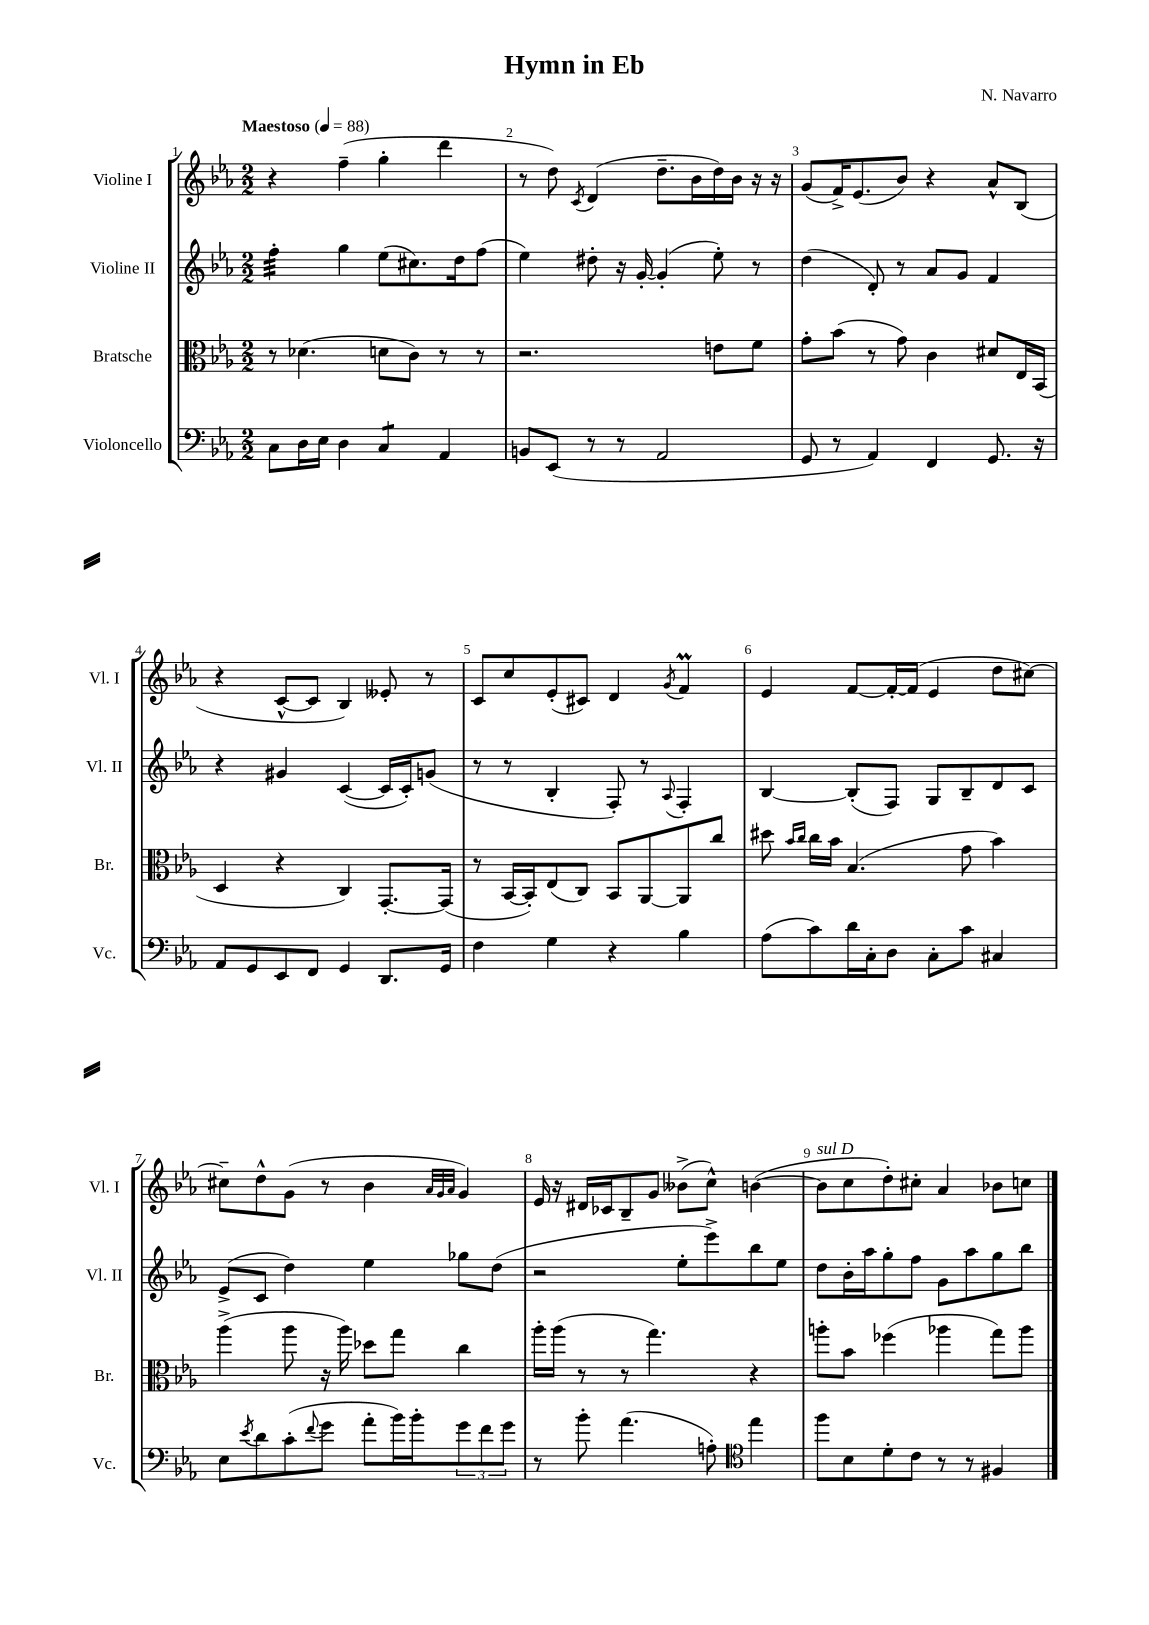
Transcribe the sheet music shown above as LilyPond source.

\header { title = "Hymn in Eb" composer = "N. Navarro" }
<<
\new StaffGroup <<
\new Staff = "s0" \with { instrumentName = "Violine I" shortInstrumentName = "Vl. I" } {
    \clef treble \key ees \major \numericTimeSignature \time 2/2 \tempo "Maestoso" 4 = 88
    r4 f''4--( g''4-. d'''4 |
    r8 d''8) \acciaccatura { c'8 } d'4( d''8.-- bes'16 d''16) bes'16 r16 r16 |
    g'8( f'16->) ees'8.( bes'8) r4 aes'8-^ bes8( |
    r4 c'8~-^ c'8 bes4) eeses'8-. r8 |
    c'8 c''8 ees'8-.( cis'8) d'4 \acciaccatura { g'8 } f'4\prall |
    ees'4 f'8~ f'16~-. f'16( ees'4 d''8 cis''8~) |
    cis''8-- d''8-^ g'8( r8 bes'4 \grace { aes'32 g'32 aes'32 } g'4) |
    ees'16 r16 dis'16 ces'16 bes8-- g'8 beses'8->( c''8-^) b'4~( |
    b'8^\markup { \italic "sul D" } c''8 d''8-.) cis''8-. aes'4 bes'8 c''8 \bar "|." |
}
\new Staff = "s1" \with { instrumentName = "Violine II" shortInstrumentName = "Vl. II" } {
    \clef treble \key ees \major \numericTimeSignature \time 2/2
    f''4:32-. g''4 ees''8( cis''8.) d''16 f''8( |
    ees''4) dis''8-. r16 g'16~-. g'4-.( ees''8-.) r8 |
    d''4( d'8-.) r8 aes'8 g'8 f'4 |
    r4 gis'4 c'4~( c'16 c'16-.) g'8( |
    r8 r8 bes4-. f8-.) r8 \appoggiatura { aes8 } f4-. |
    bes4~ bes8-.( f8) g8 bes8-- d'8 c'8 |
    ees'8->( c'8 d''4) ees''4 ges''8 d''8( |
    r2 ees''8-. ees'''8->) bes''8 ees''8 |
    d''8 bes'16-. aes''16 g''8-. f''8 g'8 aes''8 g''8 bes''8 \bar "|." |
}
\new Staff = "s2" \with { instrumentName = "Bratsche" shortInstrumentName = "Br." } {
    \clef alto \key ees \major \numericTimeSignature \time 2/2
    r8 des'4.( d'8 c'8) r8 r8 |
    r2. e'8 f'8 |
    g'8-. bes'8( r8 g'8) c'4 dis'8 ees16 bes,16( |
    d4 r4 c4) g,8.~-. g,16( |
    r8 bes,16~ bes,16-.) ees8( c8) bes,8 aes,8~ aes,8 c''8 |
    dis''8 \grace { bes'16 c''16 } c''16 bes'16 bes4.( g'8 bes'4) |
    aes''4->( aes''8 r16 aes''16) des''8 g''8 c''4 |
    aes''16-. aes''16( r8 r8 g''4.) r4 |
    a''8-. bes'8 fes''4( aes''4 g''8) aes''8 \bar "|." |
}
\new Staff = "s3" \with { instrumentName = "Violoncello" shortInstrumentName = "Vc." } {
    \clef bass \key ees \major \numericTimeSignature \time 2/2
    c8 d16 ees16 d4 c4:8 aes,4 |
    b,8 ees,8( r8 r8 aes,2 |
    g,8 r8 aes,4) f,4 g,8. r16 |
    aes,8 g,8 ees,8 f,8 g,4 d,8. g,16 |
    f4 g4 r4 bes4 |
    aes8( c'8) d'16 c16-. d8 c8-. c'8 cis4 |
    ees8 \acciaccatura { ees'8 } d'8 c'8-.( \appoggiatura { f'8 } g'8 aes'8-. bes'16) bes'16-. \tuplet 3/2 { g'8 f'8 g'8 } |
    r8 bes'8-. aes'4.( a8-.) \clef tenor ees''4 |
    f''8 bes8 d'8-. c'8 r8 r8 fis4 \bar "|." |
}
>>
>>
\layout { \context { \Score \override BarNumber.break-visibility = ##(#f #t #t) barNumberVisibility = #all-bar-numbers-visible } }
